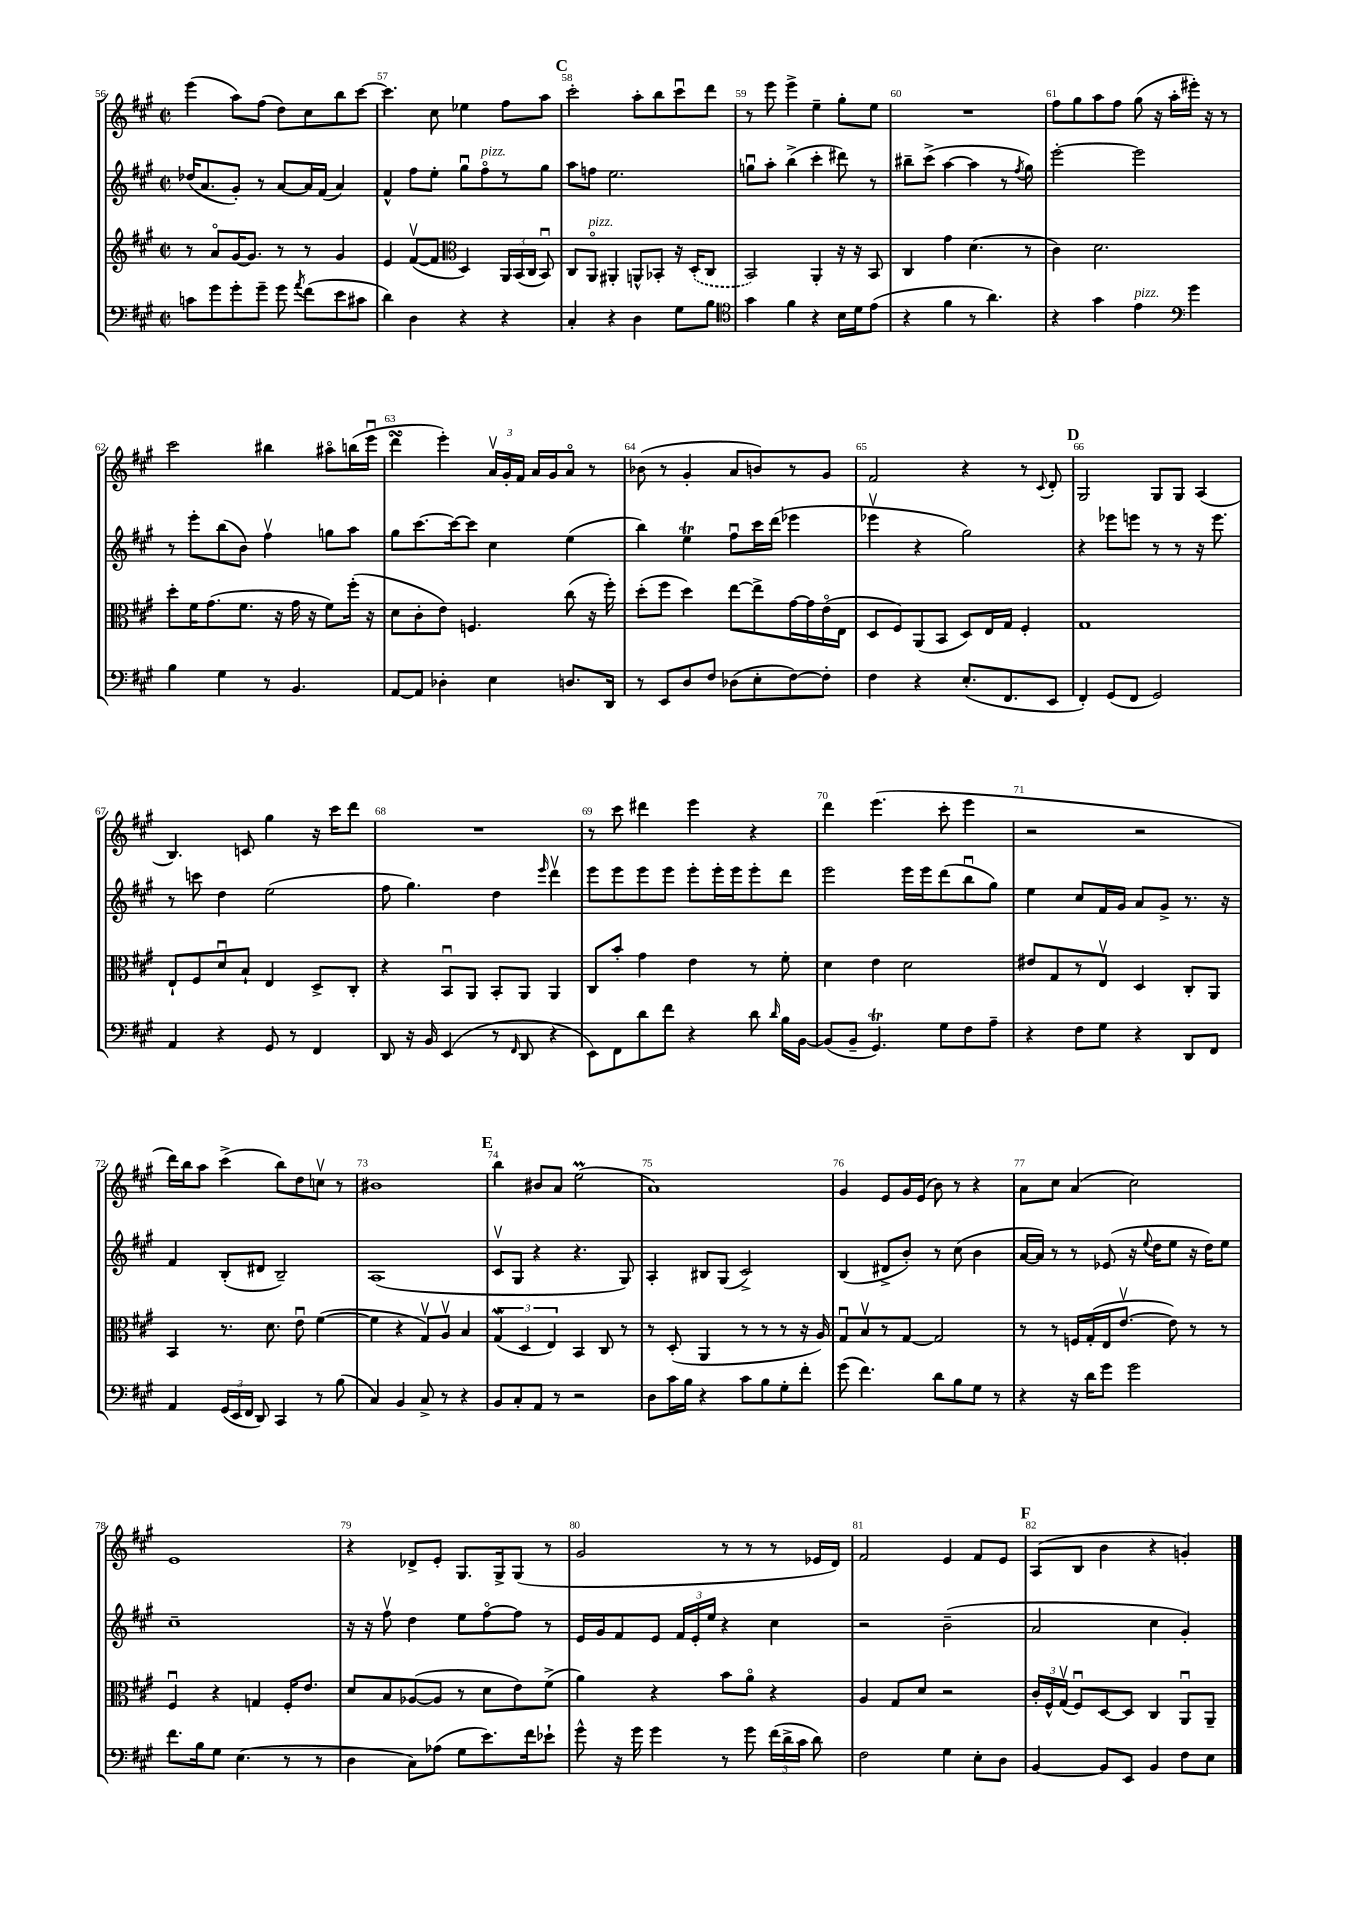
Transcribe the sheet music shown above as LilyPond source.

<<
\new StaffGroup <<
\new Staff = "s0" {
    \clef treble \key a \major \defaultTimeSignature \time 2/2
    \autoBeamOff e'''4( a''8[) fis''8]( d''8[) cis''8 b''8 cis'''8]~ |
    cis'''4. cis''8 ees''4 fis''8[ a''8] |
    \mark \markup { \bold "C" } cis'''2-. a''8[-. b''8 cis'''8\downbow d'''8] |
    r8 e'''8 e'''4-> e''4-- gis''8[-. e''8] |
    R1 |
    fis''8[ gis''8 a''8 fis''8] gis''8( r16 a''16[-. eis'''16]-.) r16 r8 |
    cis'''2 bis''4 ais''8[\flageolet b''16( e'''16]\downbow |
    d'''4\turn e'''4-.) \tuplet 3/2 { a'16[\upbow gis'16-. fis'16] } a'16[ gis'16 a'8]\flageolet r8 |
    bes'8( r8 gis'4-. a'8[ b'8) r8 gis'8] |
    fis'2 r4 r8 \appoggiatura { cis'8 } d'8-. |
    \mark \markup { \bold "D" } gis2 gis8[ gis8] a4( |
    b4.) c'8 gis''4 r16 cis'''16[ d'''8] |
    R1 |
    r8 cis'''8 dis'''4 e'''4 r4 |
    d'''4 e'''4.( cis'''8-. e'''4 |
    r2 r2 |
    d'''16[) b''16 a''8] cis'''4->( b''8[) d''8 c''8]\upbow r8 |
    bis'1 |
    \mark \markup { \bold "E" } b''4 bis'8[ a'8] e''2\prall( |
    a'1) |
    gis'4 e'8[ gis'16 e'16]( b'8) r8 r4 |
    a'8[ cis''8] a'4( cis''2) |
    e'1 |
    r4 des'8[-> e'8]-. gis8.[ gis16-> gis8]( r8 |
    gis'2 r8 r8 r8 ees'16[ d'16]) |
    fis'2 e'4 fis'8[ e'8] |
    \mark \markup { \bold "F" } a8[( b8] b'4 r4 g'4-.) \bar "|." |
}
\new Staff = "s1" {
    \clef treble \key a \major \defaultTimeSignature \time 2/2
    \autoBeamOff des''16[( a'8. gis'8]-.) r8 a'8[~ a'16 fis'16]( a'4) |
    fis'4-^ fis''8[ e''8]-. gis''8[\downbow fis''8\flageolet^\markup { \italic "pizz." } r8 gis''8] |
    \mark \markup { \bold "C" } a''8[ f''8] e''2. |
    g''8[\downbow a''8]-. b''4->( cis'''4-. dis'''8) r8 |
    bis''8[-- cis'''8]->( a''4~ a''4 r8 \acciaccatura { fis''8 } gis''8) |
    e'''2~-. e'''2 |
    r8 e'''8[-. b''8( b'8]) fis''4\upbow g''8[ a''8] |
    gis''8[ cis'''8.~ cis'''16~ cis'''8] cis''4 e''4( |
    b''4) e''4\trill fis''8[\downbow cis'''16 d'''16]( ees'''4 |
    ees'''4\upbow r4 gis''2) |
    \mark \markup { \bold "D" } r4 ees'''8[ e'''8] r8 r8 r16 e'''8. |
    r8 c'''8 d''4 e''2( |
    fis''8 gis''4.) d''4 \grace { e'''16 } d'''4\upbow |
    e'''8[ e'''8 e'''8 e'''8] e'''8[-. e'''16-. e'''16 e'''8-. d'''8] |
    e'''2 e'''16[ e'''16 d'''8( b''8\downbow gis''8]) |
    e''4 cis''8[ fis'16 gis'16] a'8[ gis'8]-> r8. r16 |
    fis'4 b8[-.( dis'8] b2--) |
    a1( |
    \mark \markup { \bold "E" } cis'8[\upbow gis8] r4 r4. gis8) |
    a4-. bis8[ gis8]( cis'2->) |
    b4( dis'8[-> b'8]-.) r8 cis''8( b'4 |
    a'16[~ a'16]) r8 r8 ees'8( r16 \appoggiatura { e''8 } d''16[ e''8] r16 d''16[) e''8] |
    cis''1-- |
    r16 r16 fis''8\upbow d''4 e''8[ fis''8~\flageolet fis''8] r8 |
    e'16[ gis'16 fis'8 e'8] \tuplet 3/2 { fis'16[ e'16-. e''16] } r4 cis''4 |
    r2 b'2--( |
    \mark \markup { \bold "F" } a'2 cis''4 gis'4-.) \bar "|." |
}
\new Staff = "s2" {
    \clef treble \key a \major \defaultTimeSignature \time 2/2
    \autoBeamOff r8 a'8[\flageolet gis'16~ gis'8.] r8 r8 gis'4 |
    e'4 fis'8[~\upbow( fis'8] \clef alto d4) \tuplet 3/2 { a,16[ b,16( cis16] } b,8\downbow) |
    \mark \markup { \bold "C" } cis8[ a,8]\flageolet^\markup { \italic "pizz." } ais,4-. a,8[-^ bes,8]-. r16 \once \slurDashed d16[-.( cis8] |
    b,2) a,4-. r16 r16 b,8 |
    cis4 gis'4 d'4.( r8 |
    cis'4) d'2. |
    d''8[-. fis'16 gis'8.( fis'8.] r16 gis'16 r16 fis'8[) fis''16]-.( r16 |
    d'8[ cis'8-. e'8]) f4. cis''8( r16 fis''16-.) |
    d''8[-.( fis''8] d''4) e''8[~ e''8-> gis'16~ gis'16 e'16\flageolet( e16] |
    d8[ fis8) a,8( b,8] d8[) e16 gis16] fis4-. |
    \mark \markup { \bold "D" } gis1 |
    e8[-! fis8 d'8\downbow b8]-! e4 d8[-> cis8]-. |
    r4 b,8[\downbow a,8] b,8[-. a,8] a,4 |
    cis8[ b'8]-. gis'4 e'4 r8 fis'8-. |
    d'4 e'4 d'2 |
    eis'8[ gis8 r8 e8]\upbow d4 cis8[-. a,8] |
    b,4 r8. d'8. e'8\downbow fis'4~( |
    fis'4 r4 gis8[\upbow) a8]\upbow b4 |
    \mark \markup { \bold "E" } \tuplet 3/2 { gis4\mordent( d4 e4) } b,4 cis8 r8 |
    r8 d8-.( a,4 r8 r8 r8 r16 a16) |
    gis8[\downbow b8\upbow r8 gis8]~ gis2 |
    r8 r8 f16[ gis16-.( e16 e'8.]~\upbow e'8) r8 r8 |
    fis4\downbow r4 g4 fis16[-. e'8.] |
    d'8[ b8 aes8~( aes8] r8 d'8[ e'8) fis'8]->( |
    a'4) r4 b'8[ a'8]\flageolet r4 |
    a4 gis8[ d'8] r2 |
    \mark \markup { \bold "F" } \tuplet 3/2 { cis'16[-. fis16-^ gis16]\upbow( } fis8[\downbow) d8~ d8] cis4 a,8[\downbow a,8]-- \bar "|." |
}
\new Staff = "s3" {
    \clef bass \key a \major \defaultTimeSignature \time 2/2
    \autoBeamOff c'8[ gis'8 gis'8-. gis'8]-- gis'8 \acciaccatura { a'8 } fis'8[( e'8 cis'8] |
    d'4) d4 r4 r4 |
    \mark \markup { \bold "C" } cis4-. r4 d4 gis8[ b8] |
    \clef tenor gis'4 fis'4 r4 b16[ d'16 e'8]( |
    r4 fis'4 r8 a'4.) |
    r4 gis'4 e'4^\markup { \italic "pizz." } \clef bass gis'4 |
    b4 gis4 r8 b,4. |
    a,8[~ a,8] des4-. e4 d8.[ d,16] |
    r8 e,8[ d8 fis8] des8[( e8-. fis8~) fis8]-. |
    fis4 r4 e8.[-.( fis,8. e,8] |
    \mark \markup { \bold "D" } fis,4-.) gis,8[( fis,8] gis,2) |
    a,4 r4 gis,8 r8 fis,4 |
    d,8 r16 b,16 e,4( r8 \grace { fis,16 } d,8 r4 |
    e,8[) fis,8 d'8 fis'8] r4 d'8 \grace { d'16 } b16[ b,16]~ |
    b,8[( b,8]-- gis,4.\trill) gis8[ fis8 a8]-- |
    r4 fis8[ gis8] r4 d,8[ fis,8] |
    a,4 \tuplet 3/2 { gis,16[( e,16 fis,16] } d,8) cis,4 r8 b8( |
    cis4) b,4 cis8-> r8 r4 |
    \mark \markup { \bold "E" } b,8[ cis8-. a,8] r8 r2 |
    d8[ cis'16 b16] r4 cis'8[ b8 gis8-. fis'8]-. |
    gis'8( fis'4.) d'8[ b8 gis8] r8 |
    r4 r16 d'16[ gis'8] gis'2 |
    fis'8.[ b16 gis8] e4.( r8 r8 |
    d4 cis8[) aes8]( gis8[ e'8.) fis'16 ees'8]-! |
    gis'8-^ r16 gis'16 gis'4 r8 gis'8 \tuplet 3/2 { fis'16[( d'16-> cis'16] } d'8) |
    fis2 gis4 e8[-. d8] |
    \mark \markup { \bold "F" } b,4~ b,8[ e,8] b,4 fis8[ e8] \bar "|." |
}
>>
>>
\layout { \context { \Score currentBarNumber = #56 \override BarNumber.break-visibility = ##(#f #t #t) barNumberVisibility = #all-bar-numbers-visible } }
